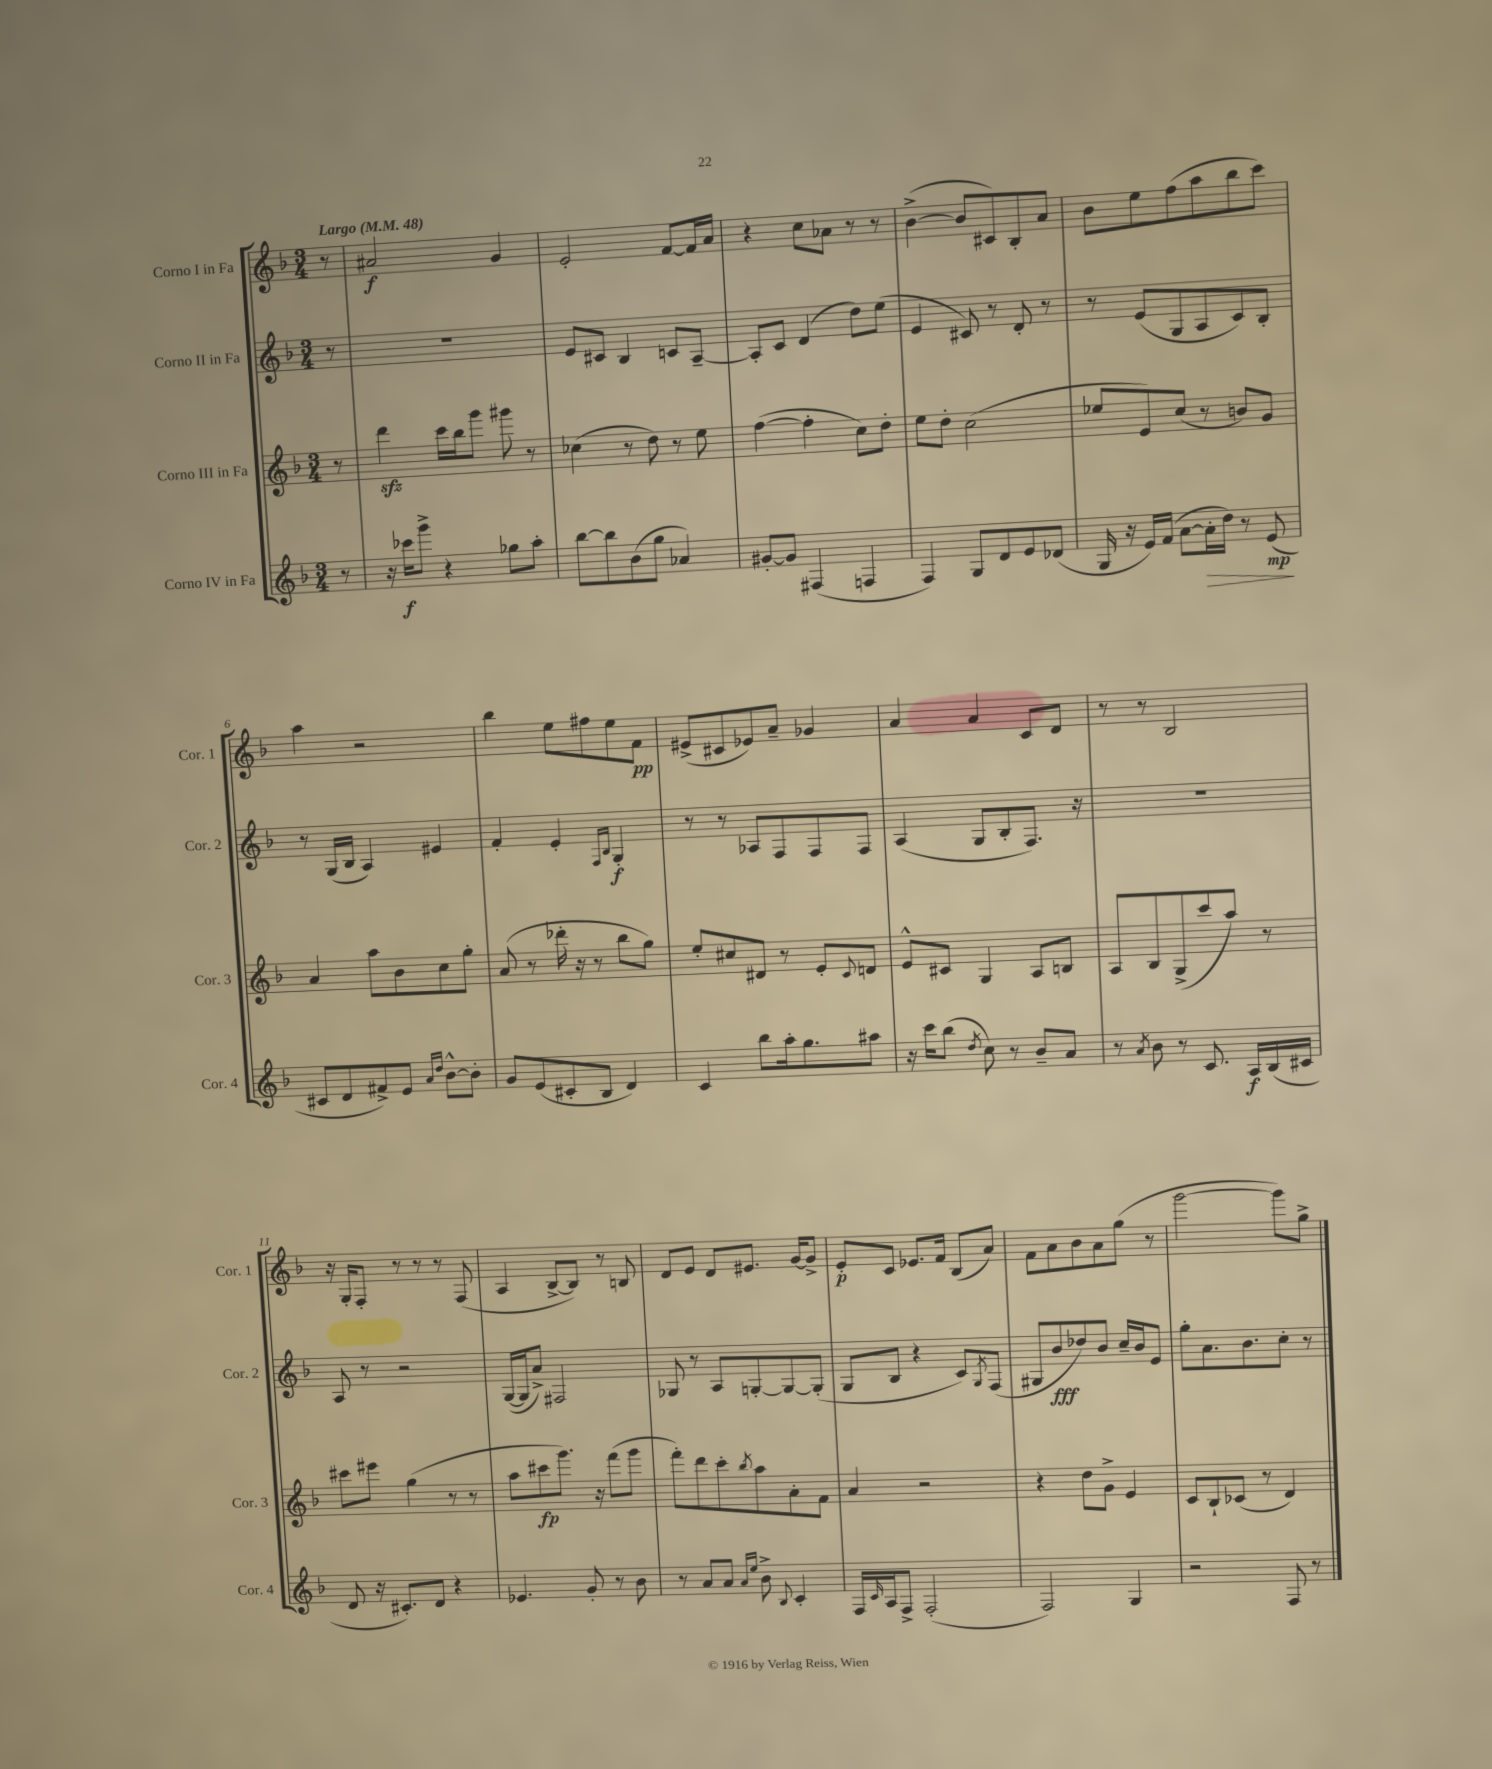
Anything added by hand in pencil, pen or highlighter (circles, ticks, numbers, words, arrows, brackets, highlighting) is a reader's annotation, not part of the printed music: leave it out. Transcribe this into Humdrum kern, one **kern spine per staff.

**kern	**kern	**kern	**kern
*staff4	*staff3	*staff2	*staff1
*clefG2	*clefG2	*clefG2	*clefG2
*k[b-]	*k[b-]	*k[b-]	*k[b-]
*M3/4	*M3/4	*M3/4	*M3/4
*MM48	*MM48	*MM48	*MM48
8r	8r	8r	8r
=	=	=	=
16r	4ddd	2.r	2a#
16ccc-	.	.	.
8ggg^	.	.	.
4r	16ccc	.	.
.	16bb-	.	.
.	8ggg	.	.
8gg-	8ggg#	.	4g
8aa'	8r	.	.
=	=	=	=
[8bb-	(4cc-	8e	2e'
8bb-]	.	8c#	.
(8b-	8r	4B-	.
8gg	8dd)	.	.
4a-)	8r	8c	[8f
.	8ee	[8A~	16f]
.	.	.	16a
=	=	=	=
[8g#'	([4ff	8A']	4r
8g#]	.	8c	.
(4F#	4ff']	(4d	8cc
.	.	.	8a-
4F	8cc)	8dd)	8r
.	8dd'	(8ee	8r
=	=	=	=
4F)	8ee	4e	([4b-^
.	8dd'	.	.
8G	(2cc	8c#)	8b-]
8d	.	8r	8c#)
8e	.	8d'	8B-'
(8d-	.	8r	8a
=	=	=	=
16G	8ee-	8r	8b-
16r	.	.	.
16e)	8e)	(8e	8ee
(16f	.	.	.
[8a	(8cc	8G	(8ff
16a']	8r	8A	8aa
16dd)	.	.	.
8r	8b)	8c)	8bb-
(8e	8g	8B-'	8ccc)
=	=	=	=
8c#	4a	8r	4aa
8d	.	(16G	.
.	.	16B-	.
8f#^)	8aa	4A)	2r
8e	8b-	.	.
16qqa	.	.	.
16qqdd	.	.	.
[8b-^^	8cc	4e#	.
8b-']	8gg'	.	.
=	=	=	=
8g	(8a	4f'	4bb-
(8e	8r	.	.
8c#'	16ddd-'	4e'	8ee
.	16r	.	.
8B-	8r	.	8ff#
.	.	16qqF	.
.	.	16qqB-	.
4d)	8bb-	4G'	8ee
.	8gg)	.	8f
=	=	=	=
4c	8ee'	8r	(8e#^
.	8cc#	8r	8c#
8bb-	8d#	8A-	8e-)
16aa'	8r	8F	8a~
8.gg	.	.	.
.	8e'	8F	4g-
.	8qqc	.	.
8aa#	8d	8F	.
=	=	=	=
16r	8e^^	(4A	4a
16ccc	.	.	.
(8bb-	8c#	.	.
8qdd	.	.	.
8cc)	4G	8G	4a
8r	.	8B-'	.
8b-~	8A	8.F)	8c
8a	8B	.	8d
.	.	16r	.
=	=	=	=
8r	8A	2.r	8r
8qa	.	.	.
8b-	8B-	.	8r
8r	(8G^	.	2B-
8.c	8ccc	.	.
.	8aa)	.	.
16A	.	.	.
(16B-	8r	.	.
16c#	.	.	.
=	=	=	=
8d	8ccc#	8A	16r
.	.	.	16G'
16r	8eee#	8r	8F'
8.c#')	.	.	.
.	(4gg	2r	8r
8d	.	.	8r
4r	8r	.	8r
.	8r	.	(8F
=	=	=	=
4.e-	8aa	([16G	4A
.	.	16G]	.
.	8ccc#	8a^)	.
.	8.ggg)	2F#	[8B-^
8g'	.	.	8B-])
.	16r	.	.
8r	(8fff	.	8r
8b-	8ggg	.	8B
=	=	=	=
8r	8fff')	8G-	8d
8a	8ddd	8r	8e
8a	8ccc'	8A	8d
16qqa	.	.	.
16qqee	8qbb-	.	.
8b-^	8aa	[8G'	8.e#
8qqB-	.	.	.
4c'	8a'	8G_	.
.	.	.	[16g
.	8f	(8G']	8g^]
=	=	=	=
16F	4a	8G	8e'
16qqc	.	.	.
16A	.	.	.
8F^	.	8B-	8c
(2F'	2r	4r	8.e-
.	.	.	16f
.	.	8c)	(8B-
.	.	8qG	.
.	.	(8F	8a)
=	=	=	=
2F)	4r	8G#	8f
.	.	8b-	8a
.	8dd	8dd-)	8b-
.	8g^	8b-	8a
4G	4e	16cc~	(8gg
.	.	16b-	.
.	.	8e	8r
=	=	=	=
2r	8c	8gg'	[2ggg
.	8B-`	8.a	.
.	(8c-	.	.
.	.	8.b-	.
.	8r	.	.
8F	4d)	8cc'	8ggg])
8r	.	8r	8gg^
==	==	==	==
*-	*-	*-	*-
